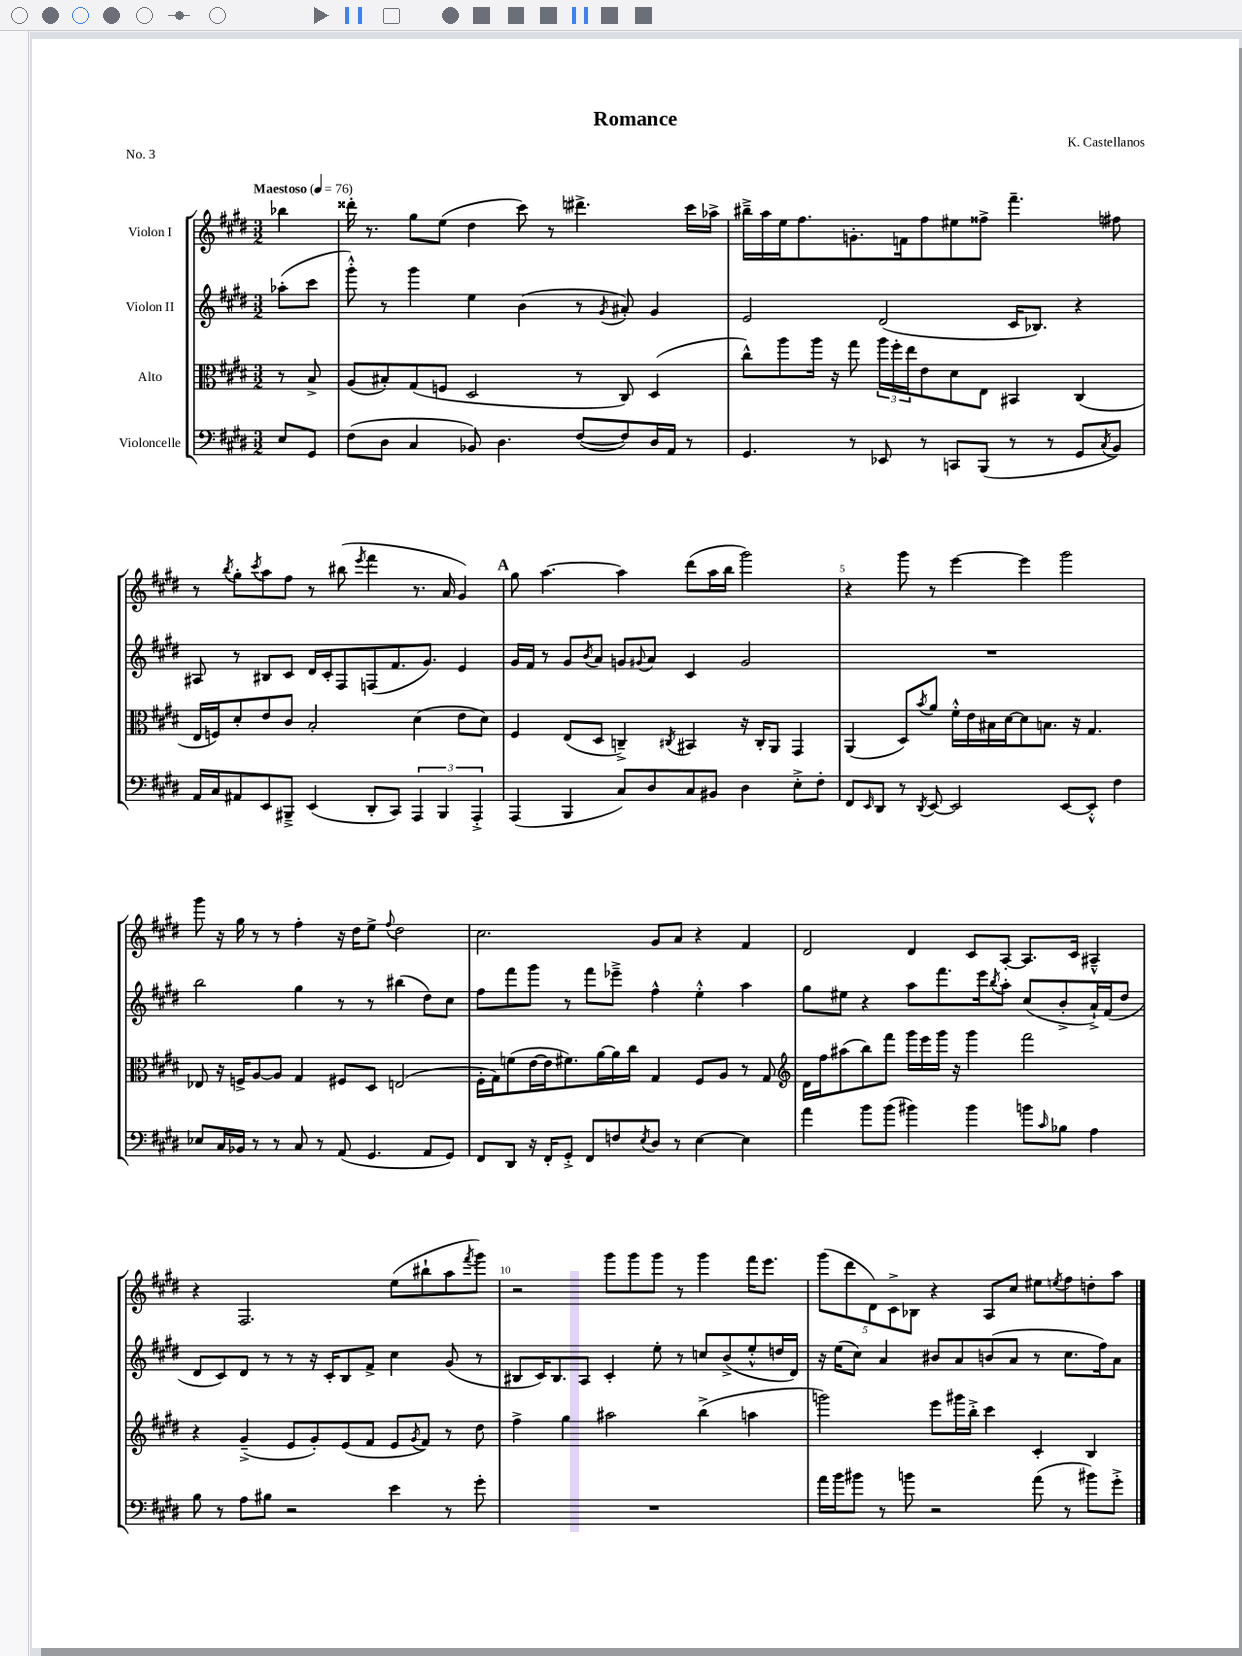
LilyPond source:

\header { title = "Romance" composer = "K. Castellanos" piece = "No. 3" }
<<
\new StaffGroup <<
\new Staff = "s0" \with { instrumentName = "Violon I" } {
    \clef treble \key e \major \numericTimeSignature \time 3/2 \partial 4 \tempo "Maestoso" 4 = 76
    bes''4 |
    disis'''16-. r8. gis''8 e''8( dis''4 cis'''8) r8 dis'''4.-> cis'''16 aes''16-> |
    bis''16---> a''16 e''16 fis''8. g'8.-. f'16 fis''8 eis''8 fisis''8-> fis'''4.-- fis''8 |
    r8 \acciaccatura { b''8 } gis''8-. \acciaccatura { cis'''8 } a''8 fis''8 r8 bis''8( \acciaccatura { e'''8 } fis'''4 r8. a'16 gis'4) |
    \mark \markup { \bold "A" } gis''8 a''4.~ a''4 dis'''8( a''16 b''16 gis'''2) |
    r4 gis'''8 r8 e'''4~ e'''4 gis'''2 |
    gis'''8 r16 gis''16 r8 r8 fis''4-. r16 dis''16 e''8-> \appoggiatura { fis''8 } dis''2 |
    cis''2. gis'8 a'8 r4 fis'4 |
    dis'2 dis'4 cis'8 a8~-. a8. cis'16 ais4---^ |
    r4 fis2. e''8( bis''8-! a''8 \acciaccatura { fis'''8 } gis'''8) |
    r2 gis'''8 gis'''8 gis'''8 r8 gis'''4 fis'''16 e'''8. |
    \tuplet 5/4 { gis'''8( dis'''8 dis'8) cis'8-> bes8 } r4 a8 cis''8 eis''8 \acciaccatura { e''8 } fis''8 d''8-. a''8 \bar "|." |
}
\new Staff = "s1" \with { instrumentName = "Violon II" } {
    \clef treble \key e \major \numericTimeSignature \time 3/2 \partial 4
    aes''8-.( cis'''8 |
    gis'''8-.-^) r8 gis'''4 e''4 b'4( r8 \acciaccatura { gis'8 } ais'8-.) gis'4 |
    e'2 dis'2( cis'16 bes8.) r4 |
    ais8 r8 bis8 cis'8 dis'16 cis'16-. fis8 f8( fis'8. gis'8.) e'4 |
    \mark \markup { \bold "A" } gis'16 fis'16 r8 gis'8 \acciaccatura { b'8 } a'8 g'8 \appoggiatura { gis'8 } a'8 cis'4 gis'2 |
    R1. |
    b''2 gis''4 r8 r8 bis''4( dis''8) cis''8 |
    fis''8 fis'''8 gis'''8 r8 fis'''8 ees'''8---> fis''4-^ e''4-.-^ a''4 |
    gis''8 eis''8 r4 a''8 fis'''8. e'''16 \acciaccatura { b''8 } a''8-. cis''8( b'8-.-> a'16-!->) fis'16( dis''8 |
    dis'8 cis'8) dis'8 r8 r8 r16 cis'16-. b8 fis'8-> cis''4 gis'8( r8 |
    bis8 cis'16) bis8. a8 cis'4-. e''8-. r8 c''8 b'8->( e''8-.-^ d''16 dis'16) |
    r16 e''16( cis''8) a'4 bis'8 a'8 b'8( a'8 r8 cis''8. fis''16) a'8 \bar "|." |
}
\new Staff = "s2" \with { instrumentName = "Alto" } {
    \clef alto \key e \major \numericTimeSignature \time 3/2 \partial 4
    r8 b8-> |
    a8( bis8-.) gis8( f8 dis2 r8 cis8) dis4( |
    cis''8-^) a''8 a''16 r16 gis''8 \tuplet 3/2 { a''16 fis''16-. e''16 } e'8 dis'8 e8 bis,4 cis4( |
    e16 f16) dis'8-. e'8 cis'8 b2-. dis'4( e'8 dis'8) |
    \mark \markup { \bold "A" } fis4 e8( dis8 c4--->) \acciaccatura { cis8 } bis,4 r16 cis16-. a,8 gis,4 |
    a,4( dis8) \acciaccatura { b'8 } a'8 fis'16-.-^ e'16 bis16 dis'16~ dis'8 b8. r16 gis4. |
    ees8 r16 f16-> a8~ a8 gis4 fis8 dis8 e2( |
    fis16-. gis16) f'8( e'16~ e'16 fis'8.) a'16~ a'16 cis''16 gis4 fis8 a8 r8 gis8 |
    \clef treble dis'16 fis''16 ais''8( b''8) fis'''8 gis'''16 e'''16 gis'''16 r16 gis'''4 fis'''2 |
    r4 gis'4--->( e'8 gis'8-.) e'8( fis'8 e'8 \acciaccatura { gis'8 } fis'8) r8 dis''8 |
    fis''4-> gis''4 ais''2 b''4->( a''4 |
    g'''2) e'''8 gis'''16 b''16-.-> cis'''4 cis'4-. b4 \bar "|." |
}
\new Staff = "s3" \with { instrumentName = "Violoncelle" } {
    \clef bass \key e \major \numericTimeSignature \time 3/2 \partial 4
    e8 gis,8 |
    fis8( dis8 cis4 bes,8) dis4. fis8~( fis8) dis16 a,16 r8 |
    gis,4. r8 ees,8 r8 c,8 b,,8( r8 r8 gis,8 \acciaccatura { cis8 } b,8) |
    a,16 cis16 ais,8 e,8 bis,,8---> e,4( dis,8-. cis,8) \tuplet 3/2 { a,,4 bis,,4 a,,4-.-> } |
    \mark \markup { \bold "A" } a,,4( b,,4 cis8) dis8 cis8 bis,8 dis4 e8-.-> fis8-. |
    fis,8 \grace { e,16 } dis,8 r8 \acciaccatura { dis,8 } e,8~ e,2 e,8~ e,8-.-^ fis4 |
    ees8 cis16 bes,16 r8 r8 cis8 r8 a,8( gis,4. a,8 gis,8) |
    fis,8 dis,8 r16 fis,16-. gis,8-.-> fis,8 f8 \acciaccatura { e8 } dis8 r8 e4~ e4 |
    a'4 b'8 b'8( bis'4) bis'4 b'8 \grace { cis'16 } bes8 a4 |
    b8 r8 a8 bis8 r2 e'4 r8 gis'8-. |
    R1. |
    a'16 b'16 bis'8 r8 b'8 r2 a'8( r8 bis'8) gis'8-.-> \bar "|." |
}
>>
>>
\layout { \context { \Score \override BarNumber.break-visibility = ##(#f #t #t) barNumberVisibility = #(every-nth-bar-number-visible 5) } }
